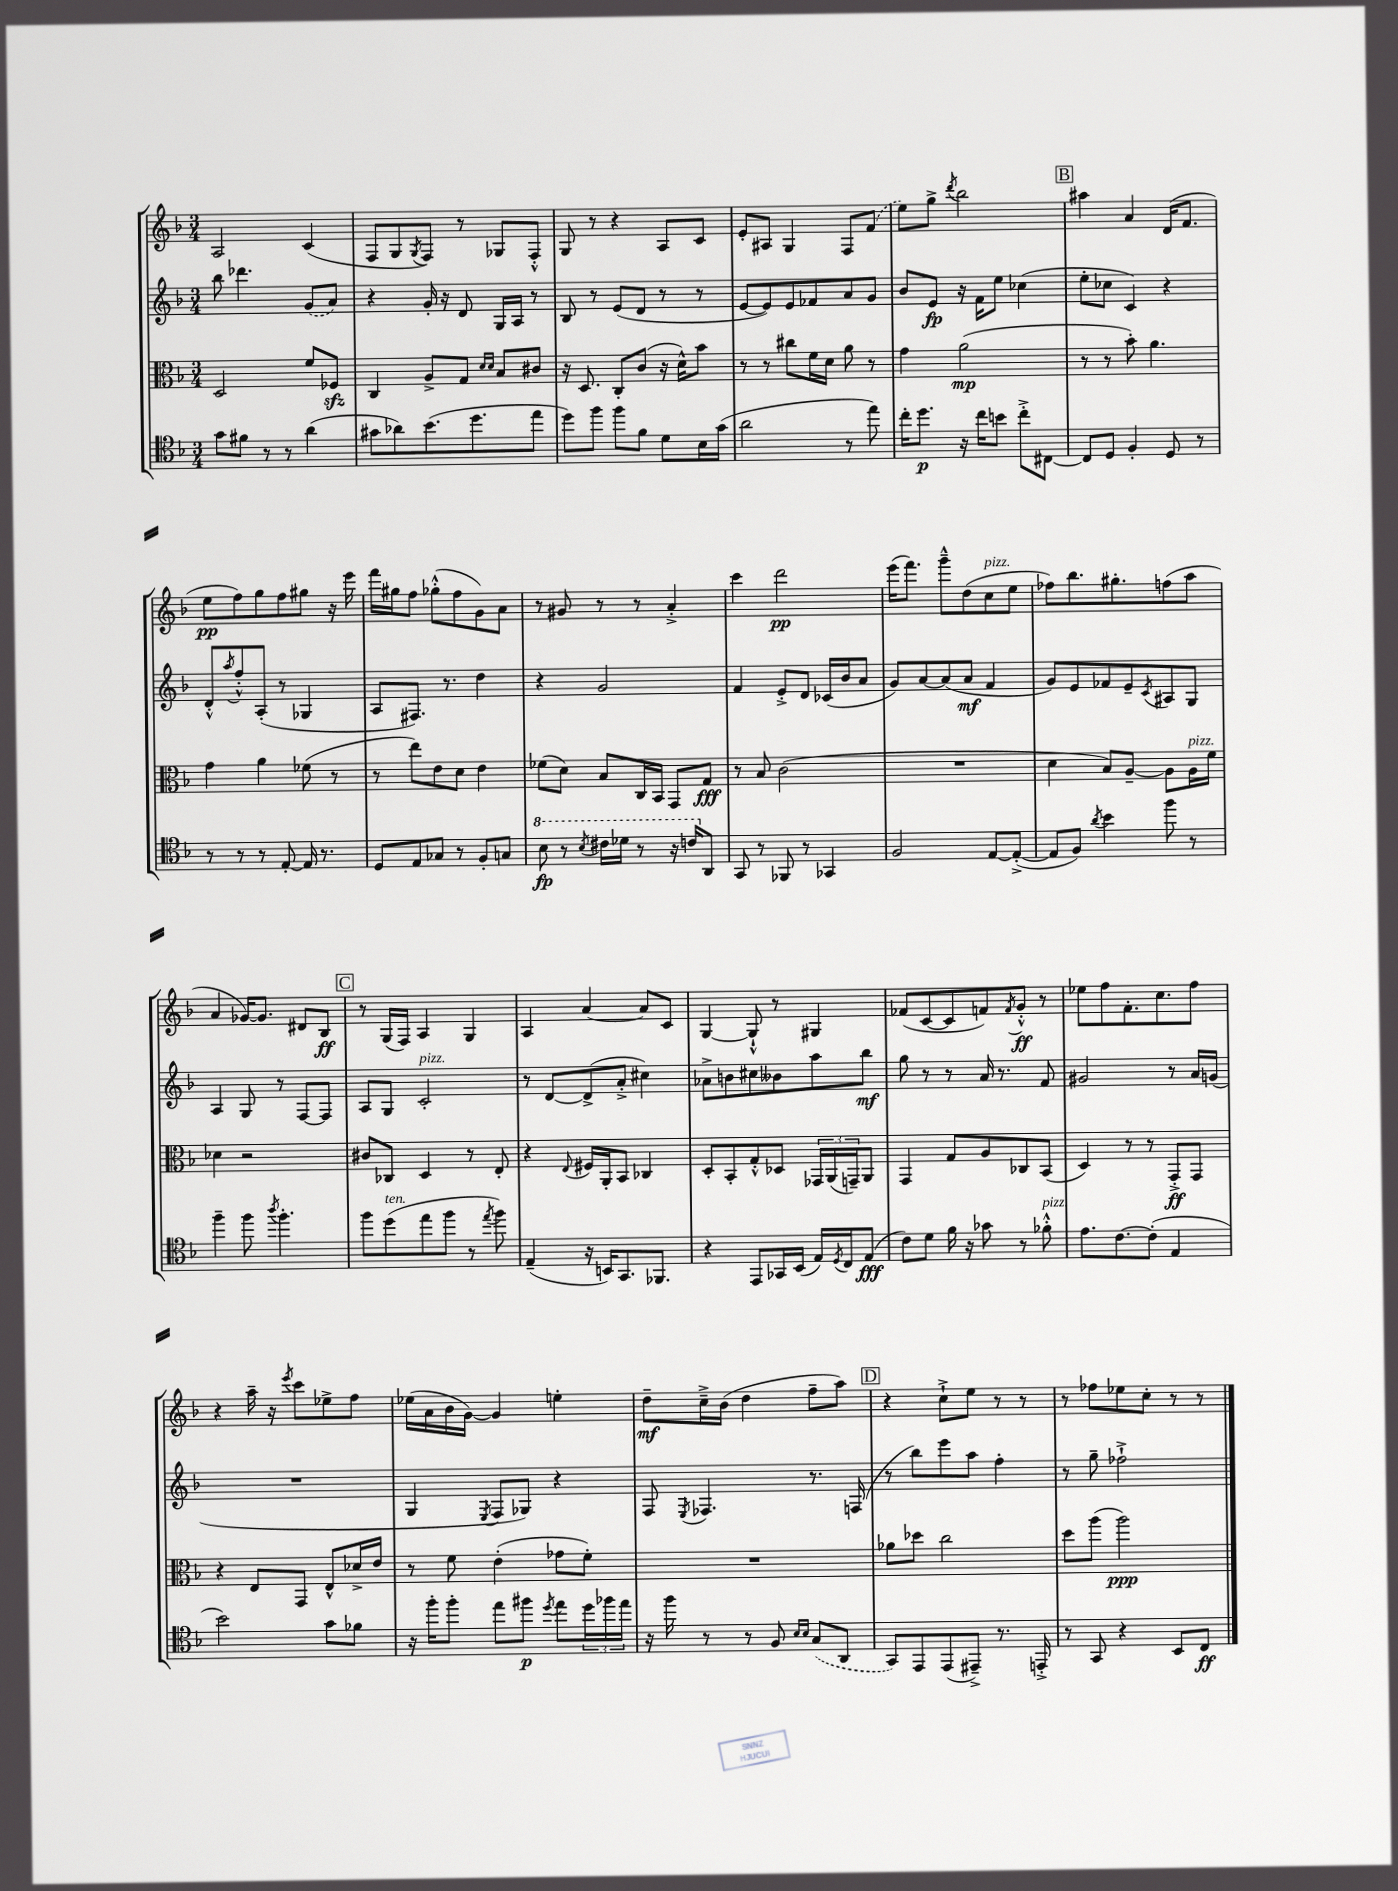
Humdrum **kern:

**kern	**dynam	**kern	**dynam	**kern	**dynam	**kern	**dynam
*part4	*part4	*part3	*part3	*part2	*part2	*part1	*part1
*staff4	*staff4	*staff3	*staff3	*staff2	*staff2	*staff1	*staff1
*clefC4	*	*clefC3	*	*clefG2	*	*clefG2	*
*k[b-]	*	*k[b-]	*	*k[b-]	*	*k[b-]	*
*M3/4	*	*M3/4	*	*M3/4	*	*M3/4	*
=8	=8	=8	=8	=8	=8	=8	=8
8g\L	.	2D/	.	8bb-\	.	2A/	.
8f#X\J	.	.	.	4.ddd-X\	.	.	.
8r	.	.	.	.	.	.	.
8r	.	.	.	.	.	.	.
(4a\	.	8f/L	.	(8g/L	.	(4c/	.
.	.	8F-Xzz/J	.	8a/J)	.	.	.
=9	=9	=9	=9	=9	=9	=9	=9
8g#X\L	.	4C/	.	4r	.	8F/L	.
8a-X\)	.	.	.	.	.	8G/	.
.	.	.	.	.	.	8qG/	.
(8.b-\	.	8A^/L	.	16g'/	.	8F/J)	.
.	.	.	.	16r	.	.	.
.	.	8G/J	.	8d/	.	8r	.
8.dd\	.	.	.	.	.	.	.
.	.	16qqd/LL	.	.	.	.	.
.	.	16qqd/JJ	.	.	.	.	.
.	.	8B-/L	.	16G/LL	.	8G-X/L	.
.	.	.	.	16A/JJ	.	.	.
8ee\J	.	8c#X/J	.	8r	.	8F'^^/J	.
=10	=10	=10	=10	=10	=10	=10	=10
8dd\L)	.	16r	.	8B-/	.	8G/	.
.	.	8.D/	.	.	.	.	.
8ff\J	.	.	.	8r	.	8r	.
8ff\L	.	8C'/L	.	(8e/L	.	4r	.
8f\J	.	(8c/J	.	8d/J	.	.	.
8d\L	.	16r	.	8r	.	8A/L	.
.	.	16d^^\KL)	.	.	.	.	.
16B-\L	.	8b-\J	.	8r	.	8c/J	.
(16g\JJ	.	.	.	.	.	.	.
=11	=11	=11	=11	=11	=11	=11	=11
2a\	.	8r	.	[8e/L	.	8e'/L	.
.	.	8r	.	8e/])	.	8A#X/J	.
.	.	8cc#X\L	.	8e/	.	4G/	.
.	.	16f\L	.	8f-X/	.	.	.
.	.	16d\JJ	.	.	.	.	.
8r	.	8a\	.	8a/	.	8F/L	.
8ee\)	.	8r	.	8g/J	.	(8f/J	.
=12	=12	=12	=12	=12	=12	=12	=12
16cc'\KL	.	4g\	.	8b-/L	.	8ee\L)	.
8.dd\J	p	.	.	.	.	.	.
.	.	.	.	8e/J	fp	8gg^\J	.
.	.	.	.	.	.	8qddd/	.
16r	.	(2a\	mp	16r	.	2bb-\	.
16cc\KL	.	.	.	16f\KL	.	.	.
8bn\J	.	.	.	8ee\J	.	.	.
8cc'^\L	.	.	.	(4cc-X\	.	.	.
[8C#X\J	.	.	.	.	.	.	.
!!LO:REH:place=s1:t=B
=13	=13	=13	=13	=13	=13	=13	=13
8C#/L]	.	8r	.	8ee'\L	.	4aa#X\	.
8D/J	.	8r	.	8cc-X\J	.	.	.
4F'/	.	8b-'\)	.	4c/)	.	4a/	.
.	.	4.a\	.	.	.	.	.
8D/	.	.	.	4r	.	(16d/KL	.
.	.	.	.	.	.	8.f/J	.
8r	.	.	.	.	.	.	.
!!LO:LB:g=z
=14	=14	=14	=14	=14	=14	=14	=14
8r	.	4g\	.	8d'^^/L	.	8ee\L	pp
.	.	.	.	8qaa/	.	.	.
8r	.	.	.	8ff'^^/	.	8ff\)	.
8r	.	4a\	.	(8A'/J	.	8gg\	.
[8E'/	.	.	.	8r	.	8ff\	.
16E/]	.	(8f-X\	.	4G-X/	.	8gg#X\J	.
8.r	.	.	.	.	.	.	.
.	.	8r	.	.	.	16r	.
.	.	.	.	.	.	16eee\	.
=15	=15	=15	=15	=15	=15	=15	=15
8D/L	.	8r	.	8A/L	.	16fff\LL	.
.	.	.	.	.	.	16gg#X\J	.
8E/	.	8ee\L)	.	8.F#X/J)	.	8ff\J	.
8G-X/J	.	8e\	.	.	.	(8gg-X'^^\L	.
.	.	.	.	8.r	.	.	.
8r	.	8d\J	.	.	.	8ff\	.
8F'/L	.	4e\	.	4dd\	.	8g\)	.
8Gn/J	.	.	.	.	.	8a\J	.
=16	=16	=16	=16	=16	=16	=16	=16
*8va	*	*	*	*	*	*	*
8b-\	fp	(8f-X\L	.	4r	.	8r	.
8r	.	8d\J)	.	.	.	8g#X/	.
8qb-/	.	.	.	.	.	.	.
16cc#X\LL	.	8B-/L	.	2g/	.	8r	.
16dd-X\JJ	.	.	.	.	.	.	.
8r	.	16C/L	.	.	.	8r	.
.	.	16BB-/JJ	.	.	.	.	.
16r	.	8GG/L	.	.	.	4a'^/	.
16ccn/KL	.	.	.	.	.	.	.
*X8va	*	*	*	*	*	*	*
8AA/J	.	8G/J	fff	.	.	.	.
=17	=17	=17	=17	=17	=17	=17	=17
8GG/	.	8r	.	4f/	.	4ccc\	.
8r	.	8B-/	.	.	.	.	.
8FF-X/	.	(2c\	.	8e'^/L	.	2ddd\	pp
8r	.	.	.	8d/J	.	.	.
4GG-X/	.	.	.	(16c-X/LL	.	.	.
.	.	.	.	16b-/J	.	.	.
.	.	.	.	8a/J	.	.	.
=18	=18	=18	=18	=18	=18	=18	=18
2F/	.	2.r	.	8g/L)	.	(16eee\KL	.
.	.	.	.	.	.	8.fff\J)	.
.	.	.	.	[8a/	.	.	.
.	.	.	.	(8a/]	.	8ggg~^^\L	.
.	.	.	.	8a/J	mf	(8dd\	.
!	!	!	!	!	!	!LO:TX:a:i:t=pizz.	!
[8E/L	.	.	.	4f/	.	8cc\	.
(8E'^/J_	.	.	.	.	.	8ee\J	.
=19	=19	=19	=19	=19	=19	=19	=19
8E/L]	.	4d\	.	8g/L)	.	8ff-X\L)	.
8F/J)	.	.	.	8e/	.	8.bb-\	.
8qa/	.	.	.	.	.	.	.
4b-\	.	8B-/L)	.	8f-X/	.	.	.
.	.	.	.	.	.	8.gg#X'\	.
.	.	[8A~/J	.	8e~/	.	.	.
.	.	.	.	8qc/	.	.	.
8ff\	.	8A\L]	.	8A#X/	.	(8ffn\	.
!	!	!LO:TX:a:i:t=pizz.	!	!	!	!	!
8r	.	16A\L	.	8G/J	.	8aa\J	.
.	.	16f\JJ	.	.	.	.	.
!!LO:LB:g=z
=20	=20	=20	=20	=20	=20	=20	=20
4ff~\	.	4d-X\	.	4A/	.	4a/	.
8ff\	.	2r	.	8G/	.	[16g-X/KL)	.
.	.	.	.	.	.	8.g-/J]	.
8qaa/	.	.	.	.	.	.	.
4.ff'\	.	.	.	8r	.	.	.
.	.	.	.	[8F/L	.	8d#X/L	.
.	.	.	.	8F/J]	.	8B-/J	ff
!!LO:REH:place=s1:t=C
=21	=21	=21	=21	=21	=21	=21	=21
8ff\L	.	8c#X/L	.	8A/L	.	8r	.
!LO:TX:a:i:t=ten.	!	!	!	!	!	!	!
(8dd\	.	8C-X/J	.	8G/J	.	(16G/LL	.
.	.	.	.	.	.	16F/JJ)	.
!	!	!	!	!LO:TX:a:i:t=pizz.	!	!	!
8ee\	.	4D/	.	2c'/	.	4A/	.
8ff\J	.	.	.	.	.	.	.
8r	.	8r	.	.	.	4G/	.
8qee/	.	.	.	.	.	.	.
8ff\)	.	8E'/	.	.	.	.	.
=22	=22	=22	=22	=22	=22	=22	=22
(4E~/	.	4r	.	8r	.	4A/	.
.	.	.	.	[8d/L	.	.	.
.	.	8qqE/	.	.	.	.	.
16r	.	16F#X/LL	.	(8d^/]	.	[4a/	.
16BBn/KL)	.	16AA'/J	.	.	.	.	.
8.GG/	.	8BB-/J	.	8a'^/J	.	.	.
.	.	4C-X/	.	4cc#X\)	.	8a/L]	.
8.FF-X/J	.	.	.	.	.	.	.
.	.	.	.	.	.	8c/J	.
=23	=23	=23	=23	=23	=23	=23	=23
4r	.	8D'/L	.	8a-X^\L	.	[4G/	.
.	.	8BB-'/	.	8bn\	.	.	.
8EE/L	.	8G'^^/	.	8cc#X\	.	8G`^^/]	.
16GG-X/L	.	8D-X/J	.	8b--X\	.	8r	.
(16BB-/JJ	.	.	.	.	.	.	.
16E/LL)	.	24GG-X/LL	.	8aa\	.	4G#X/	.
.	.	(24AA/	.	.	.	.	.
8qD/	.	.	.	.	.	.	.
16C/J	.	.	.	.	.	.	.
.	.	24GGn~/J)	.	.	.	.	.
(8E/J	fff	8AA/J	.	8bb-\J	mf	.	.
=24	=24	=24	=24	=24	=24	=24	=24
8c\L)	.	4GG/	.	8gg\	.	(8f-X/L	.
8d\J	.	.	.	8r	.	[8c/	.
16f\	.	8G/L	.	8r	.	8c/]	.
16r	.	.	.	.	.	.	.
8g-X\	.	8A/	.	16a/	.	8fn/)	.
.	.	.	.	8.r	.	.	.
.	.	.	.	.	.	8qf/	.
8r	.	8C-X/	.	.	.	8g'^^/J	ff
!LO:TX:a:i:t=pizz.	!	!	!	!	!	!	!
8f-X'^^\	.	(8BB-/J	.	8f/	.	8r	.
=25	=25	=25	=25	=25	=25	=25	=25
8.e\L	.	4D/)	.	2g#X/	.	8ee-X\L	.
.	.	.	.	.	.	8ff\	.
[8.c\	.	.	.	.	.	.	.
.	.	8r	.	.	.	8.f'\	.
(8c'\J]	.	8r	.	.	.	.	.
.	.	.	.	.	.	8.cc\	.
4E/	.	8GG'^/L	ff	8r	.	.	.
.	.	8GG/J	.	16a/LL	.	8ff\J	.
.	.	.	.	(16gn/JJ	.	.	.
!!LO:LB:g=z
=26	=26	=26	=26	=26	=26	=26	=26
2b-\)	.	4r	.	2.r	.	4r	.
.	.	8E/L	.	.	.	16aa~\	.
.	.	.	.	.	.	16r	.
.	.	.	.	.	.	8qeee/	.
.	.	8GG/J	.	.	.	8ccc\L	.
8g\L	.	8E^^/L	.	.	.	8ee-X^\	.
8f-X\J	.	16d-X^/L	.	.	.	8ff\J	.
.	.	16e/JJ	.	.	.	.	.
=27	=27	=27	=27	=27	=27	=27	=27
16r	.	8r	.	4G/	.	(16ee-X\LL	.
16ff'\KL	.	.	.	.	.	16a\	.
8ff'\J	.	8f\	.	.	.	16b-\	.
.	.	.	.	.	.	[16g\JJ)	.
.	.	.	.	8qE/	.	.	.
8ee\L	.	(4e'\	.	8F/L	.	4g/]	.
8ff#X\J	p	.	.	8G-X/J)	.	.	.
8qdd/	.	.	.	.	.	.	.
8ee\L	.	8g-X\L	.	4r	.	4een'\	.
24dd\L	.	8f'\J)	.	.	.	.	.
24ff-X\	.	.	.	.	.	.	.
24ee\JJ	.	.	.	.	.	.	.
=28	=28	=28	=28	=28	=28	=28	=28
16r	.	2.r	.	8F/	.	8dd~\L	mf
16ff\	.	.	.	.	.	.	.
.	.	.	.	8qE/	.	.	.
8r	.	.	.	4.F-X/	.	16cc~^\L	.
.	.	.	.	.	.	(16b-\JJ	.
8r	.	.	.	.	.	4dd\	.
8F/	.	.	.	.	.	.	.
16qqB-/LL	.	.	.	.	.	.	.
16qqB-/JJ	.	.	.	.	.	.	.
(8G/L	.	.	.	8.r	.	8ff~\L	.
8AA/J	.	.	.	.	.	8aa\J)	.
.	.	.	.	(16Fn/	.	.	.
!!LO:REH:place=s1:t=D
=29	=29	=29	=29	=29	=29	=29	=29
8GG/L)	.	8a-X\L	.	8r	.	4r	.
8EE/	.	8dd-X\J	.	8bb-\L)	.	.	.
(8EE/	.	2cc\	.	8eee\	.	8cc`^\L	.
8EE#X~^/J)	.	.	.	8aa\J	.	8ee\J	.
8.r	.	.	.	4ff'\	.	8r	.
.	.	.	.	.	.	8r	.
16EEn'^/	.	.	.	.	.	.	.
=30	=30	=30	=30	=30	=30	=30	=30
8r	.	8dd\L	.	8r	.	8r	.
8GG/	.	(8aa\J	.	8gg~\	.	8ff-X\L	.
4r	.	2aa\)	ppp	2ff-X`^\	.	8ee-X\	.
.	.	.	.	.	.	8cc'\J	.
8BB-/L	.	.	.	.	.	8r	.
8C/J	ff	.	.	.	.	8r	.
==	==	==	==	==	==	==	==
*-	*-	*-	*-	*-	*-	*-	*-
